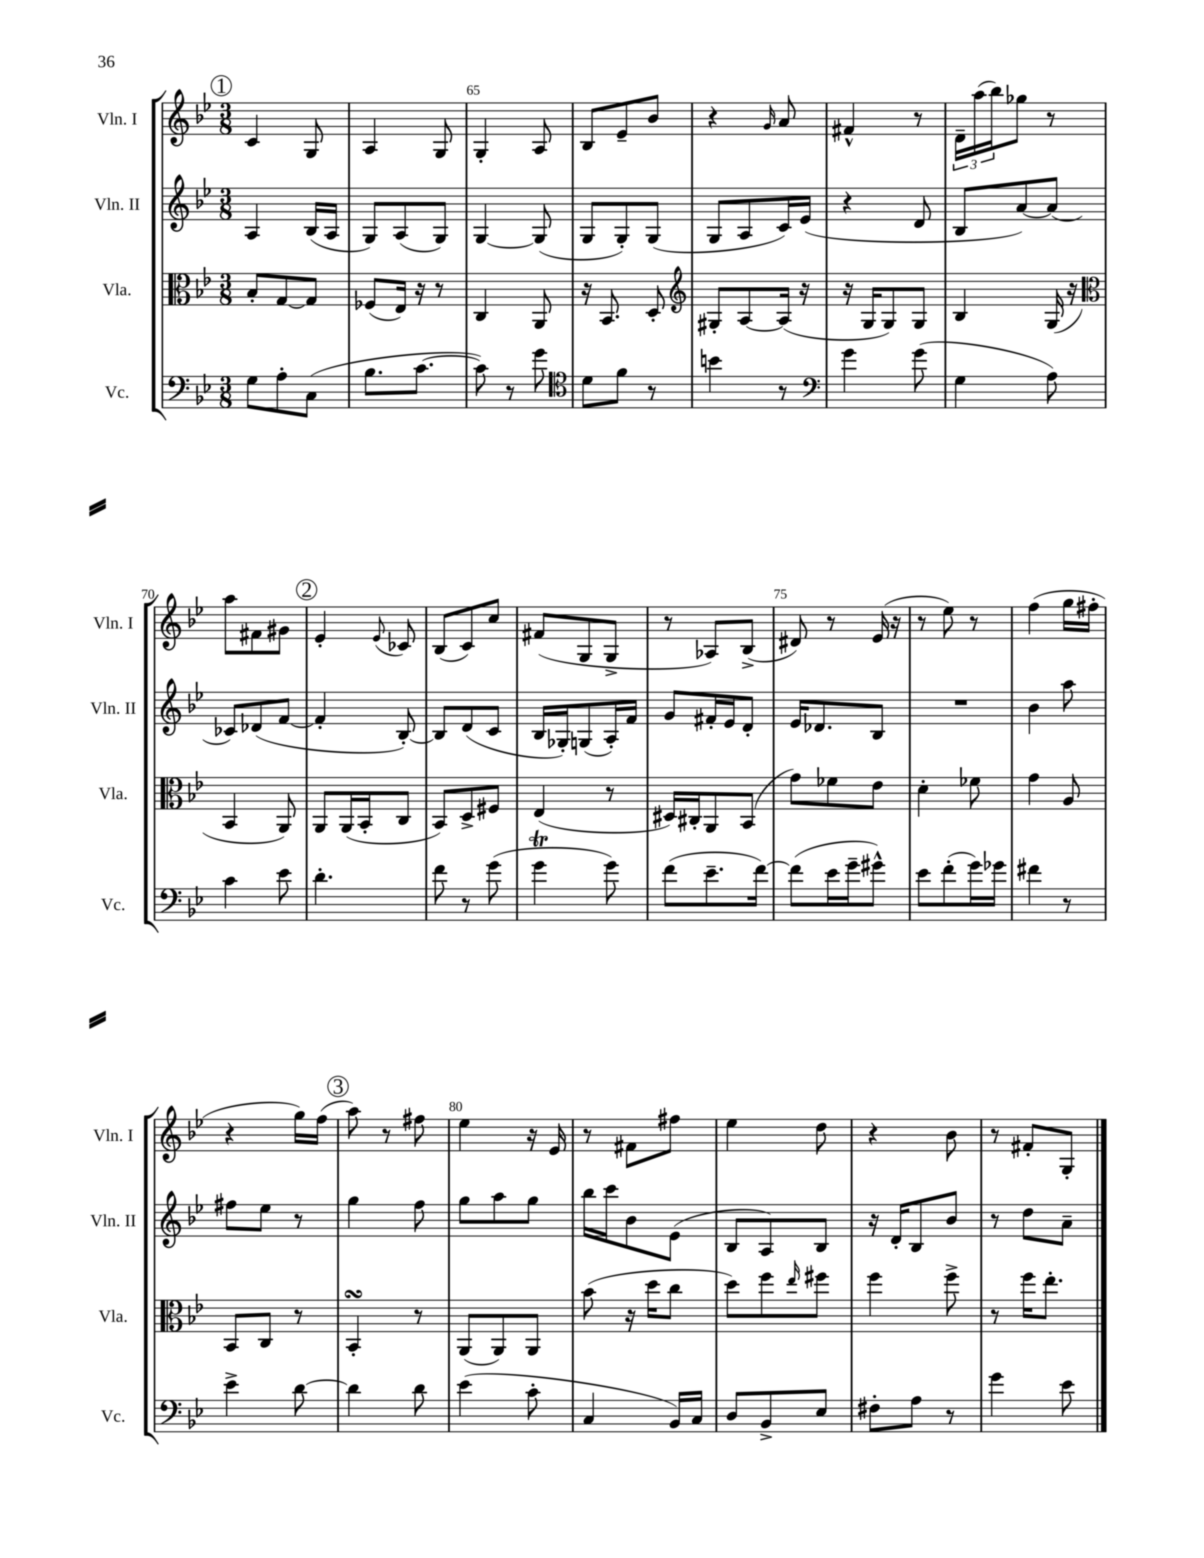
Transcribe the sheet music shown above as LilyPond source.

<<
\new StaffGroup <<
\new Staff = "s0" \with { instrumentName = "Vln. I" shortInstrumentName = "Vln. I" } {
    \clef treble \key bes \major \numericTimeSignature \time 3/8
    \mark \markup { \circle "1" } c'4 g8 |
    a4 g8 |
    g4-. a8 |
    bes8 ees'8-- bes'8 |
    r4 \grace { g'16 } a'8 |
    fis'4-^ r8 |
    \tuplet 3/2 { d'16-- a''16( bes''16) } ges''8 r8 |
    a''8 fis'8 gis'8 |
    \mark \markup { \circle "2" } ees'4-. \appoggiatura { ees'8 } ces'8 |
    bes8( c'8) c''8 |
    fis'8( g8 g8-> |
    r8 aes8) bes8->( |
    dis'8) r8 ees'16( r16 |
    r8 ees''8) r8 |
    f''4( g''16 fis''16-. |
    r4 g''16) f''16( |
    \mark \markup { \circle "3" } a''8) r8 fis''8 |
    ees''4 r16 ees'16 |
    r8 fis'8 fis''8 |
    ees''4 d''8 |
    r4 bes'8 |
    r8 fis'8-. g8-. \bar "|." |
}
\new Staff = "s1" \with { instrumentName = "Vln. II" shortInstrumentName = "Vln. II" } {
    \clef treble \key bes \major \numericTimeSignature \time 3/8
    \mark \markup { \circle "1" } a4 bes16( a16 |
    g8) a8( g8) |
    g4~ g8( |
    g8 g8-.) g8( |
    g8 a8 c'16) ees'16( |
    r4 d'8 |
    bes8 a'8~) a'8( |
    ces'8) des'8( f'8~ |
    \mark \markup { \circle "2" } f'4-. bes8~-.) |
    bes8 d'8( c'8 |
    bes16 ges16-.) g8( a16-.) f'16 |
    g'8 fis'16-. ees'16 d'8-. |
    ees'16 des'8. bes8 |
    R4. |
    bes'4 a''8 |
    fis''8 ees''8 r8 |
    \mark \markup { \circle "3" } g''4 f''8 |
    g''8 a''8 g''8 |
    bes''16 c'''16 bes'8 ees'8( |
    bes8 a8) bes8 |
    r16 d'16-. bes8 bes'8 |
    r8 d''8 a'8-- \bar "|." |
}
\new Staff = "s2" \with { instrumentName = "Vla." shortInstrumentName = "Vla." } {
    \clef alto \key bes \major \numericTimeSignature \time 3/8
    \mark \markup { \circle "1" } bes8-. g8~ g8 |
    fes8( ees16) r16 r8 |
    c4 a,8 |
    r16 bes,8. d8-. |
    \clef treble gis8-. a8~ a16( r16 |
    r16 g16 g8) g8 |
    bes4 g16( r16 |
    \clef alto bes,4 a,8) |
    \mark \markup { \circle "2" } a,8 a,16( bes,16-. c8 |
    bes,8) d8-> fis8 |
    ees4( r8 |
    dis16) cis16-. a,8 bes,8( |
    g'8) fes'8 ees'8 |
    d'4-. fes'8 |
    g'4 a8 |
    bes,8 c8 r8 |
    \mark \markup { \circle "3" } bes,4-.\turn r8 |
    a,8( a,8) a,8 |
    bes'8( r16 d''16 c''8 |
    d''8) f''8 \grace { ees''16 } fis''8 |
    f''4 f''8-> |
    r8 f''16 ees''8.-. \bar "|." |
}
\new Staff = "s3" \with { instrumentName = "Vc." shortInstrumentName = "Vc." } {
    \clef bass \key bes \major \numericTimeSignature \time 3/8
    \mark \markup { \circle "1" } g8 a8-. c8( |
    bes8. c'8.~ |
    c'8) r8 g'8 |
    \clef tenor d'8 f'8 r8 |
    b'4 r8 |
    \clef bass g'4 g'8( |
    g4 a8) |
    c'4 ees'8 |
    \mark \markup { \circle "2" } d'4.-. |
    f'8 r8 g'8( |
    g'4\trill g'8) |
    f'8( ees'8.-- f'16~) |
    f'8( ees'16 g'16-- gis'8-^) |
    ees'8 f'8-.( g'16) ges'16 |
    fis'4 r8 |
    ees'4-> d'8~ |
    \mark \markup { \circle "3" } d'4 d'8 |
    ees'4( c'8-. |
    c4 bes,16) c16 |
    d8 bes,8-> ees8 |
    fis8-. a8 r8 |
    g'4 ees'8 \bar "|." |
}
>>
>>
\layout { \context { \Score currentBarNumber = #63 \override BarNumber.break-visibility = ##(#f #t #t) barNumberVisibility = #(every-nth-bar-number-visible 5) } }
